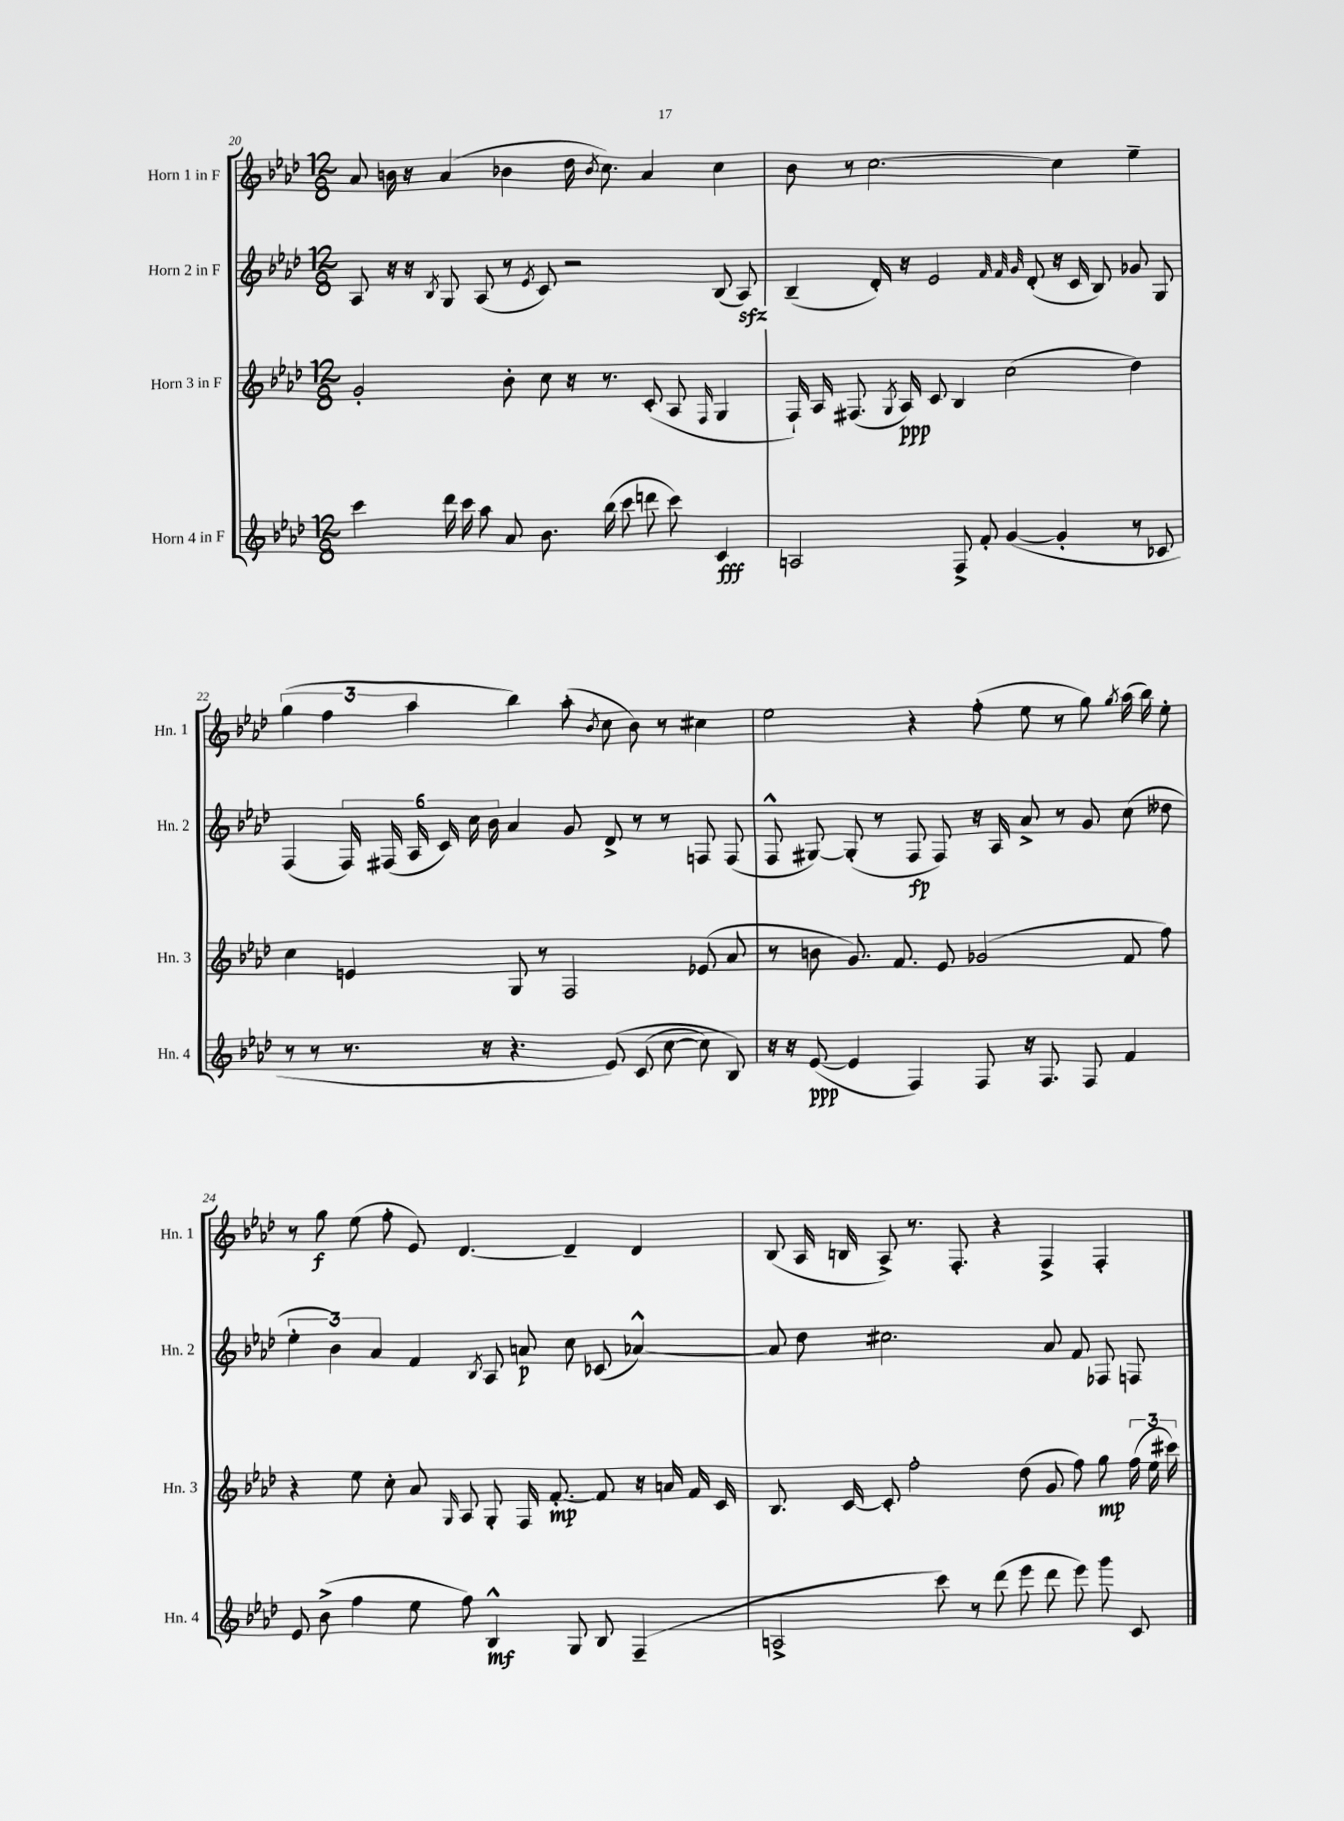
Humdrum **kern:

**kern	**dynam	**kern	**dynam	**kern	**dynam	**kern	**dynam
*part4	*part4	*part3	*part3	*part2	*part2	*part1	*part1
*staff4	*staff4	*staff3	*staff3	*staff2	*staff2	*staff1	*staff1
*I"Horn 4 in F	*	*I"Horn 3 in F	*	*I"Horn 2 in F	*	*I"Horn 1 in F	*
*I'Hn. 4	*	*I'Hn. 3	*	*I'Hn. 2	*	*I'Hn. 1	*
*clefG2	*	*clefG2	*	*clefG2	*	*clefG2	*
*k[b-e-a-d-]	*	*k[b-e-a-d-]	*	*k[b-e-a-d-]	*	*k[b-e-a-d-]	*
*M12/8	*	*M12/8	*	*M12/8	*	*M12/8	*
=20	=20	=20	=20	=20	=20	=20	=20
4ccc\	.	2g'/	.	8A-/	.	8a-/	.
.	.	.	.	16r	.	16bn\	.
.	.	.	.	16r	.	16r	.
.	.	.	.	8qB-/	.	.	.
16ddd-\	.	.	.	8G/	.	(4a-/	.
16ccc\	.	.	.	.	.	.	.
8aa-\	.	.	.	(8A-/	.	.	.
8a-/	.	8b-'\	.	8r	.	4b-X\	.
.	.	.	.	8qe-/	.	.	.
8.b-\	.	8cc\	.	8c/)	.	.	.
.	.	16r	.	2r	.	16dd-\	.
.	.	.	.	.	.	8qb-/	.
(16bb-\	.	8.r	.	.	.	8.cc\)	.
8ccc\	.	.	.	.	.	.	.
8dddn\	.	(8c'/	.	.	.	4a-/	.
8ccc\)	.	8A-/	.	.	.	.	.
.	.	16qqF/	.	.	.	.	.
4c/	fff	4G/	.	(8B-/	.	4cc\	.
.	.	.	.	8A-zz/)	.	.	.
=21	=21	=21	=21	=21	=21	=21	=21
2An/	.	16F`/)	.	(4B-~/	.	8b-\	.
.	.	16A-/	.	.	.	.	.
.	.	(8.F#X/	.	.	.	8r	.
.	.	.	.	16d-'/)	.	[2.cc\	.
.	.	8qG/	.	.	.	.	.
.	.	16A-/)	ppp	16r	.	.	.
.	.	8c/	.	2e-/	.	.	.
8F^/	.	4B-/	.	.	.	.	.
8f'/	.	.	.	.	.	.	.
([4g/	.	(2cc\	.	.	.	.	.
.	.	.	.	32qqf/	.	.	.
.	.	.	.	32qqf/	.	.	.
.	.	.	.	32qqg/	.	.	.
.	.	.	.	(8d-'/	.	.	.
4g'/]	.	.	.	16r	.	4cc\]	.
.	.	.	.	16c/	.	.	.
.	.	.	.	8B-/)	.	.	.
8r	.	4dd-\)	.	8g-X/	.	4ee-~\	.
8c-X/	.	.	.	8G/	.	.	.
!!LO:LB:g=z
=22	=22	=22	=22	=22	=22	=22	=22
8r	.	4cc\	.	(4F/	.	(6gg\	.
8r	.	.	.	.	.	.	.
.	.	.	.	.	.	6ff\	.
8.r	.	4en/	.	24F/)	.	.	.
.	.	.	.	(24F#X/	.	.	.
.	.	.	.	24A-/	.	6aa-\	.
.	.	.	.	24c/)	.	.	.
.	.	.	.	24cc\	.	.	.
16r	.	.	.	.	.	.	.
.	.	.	.	24b-\	.	.	.
4.r	.	8G/	.	4a-/	.	4bb-\)	.
.	.	8r	.	.	.	.	.
.	.	2F/	.	8g/	.	(8aa-'\	.
.	.	.	.	.	.	8qb-/	.
(8e-/)	.	.	.	8d-^/	.	8cc\	.
(8c/	.	.	.	8r	.	8b-\)	.
[8cc\	.	.	.	8r	.	8r	.
8cc\])	.	(8e-X/	.	8Fn/	.	4cc#X\	.
8B-/)	.	8a-/	.	(8F/	.	.	.
=23	=23	=23	=23	=23	=23	=23	=23
16r	.	8r	.	8F^^/	.	2ee-\	.
16r	.	.	.	.	.	.	.
([8e-/	ppp	8bn\	.	[8G#X/)	.	.	.
4e-/]	.	8.g/)	.	(8G#'/]	.	.	.
.	.	.	.	8r	.	.	.
.	.	8.f/	.	.	.	.	.
4F/)	.	.	.	8F/	fp	4r	.
.	.	8e-/	.	8F/)	.	.	.
8F/	.	(2g-X/	.	16r	.	(8ff'\	.
.	.	.	.	16A-/	.	.	.
16r	.	.	.	8a-^/	.	8ee-\	.
8.F/	.	.	.	.	.	.	.
.	.	.	.	8r	.	8r	.
8F/	.	.	.	8g/	.	8gg\)	.
.	.	.	.	.	.	8qgg/	.
4f/	.	8f/	.	(8cc\	.	(16aa-\	.
.	.	.	.	.	.	16bb-\)	.
.	.	8ff\)	.	8dd--X\	.	8ee-'\	.
!!LO:LB:g=z
=24	=24	=24	=24	=24	=24	=24	=24
8e-/	.	4r	.	6ee-'\	.	8r	.
(8b-^\	.	.	.	.	.	8gg\	f
.	.	.	.	6b-\)	.	.	.
4ff\	.	8ee-\	.	.	.	(8ee-\	.
.	.	.	.	6a-/	.	.	.
.	.	8cc'\	.	.	.	8ff'\	.
8ee-\	.	8a-/	.	4f/	.	8e-/)	.
.	.	16qqG/	.	.	.	.	.
8ff\)	.	8A-/	.	.	.	[4.d-/	.
.	.	.	.	8qB-/	.	.	.
4B-^^/	mf	8G'/	.	8A-/	.	.	.
.	.	16F/	.	8an/	p	.	.
.	.	[8.f'/	mp	.	.	.	.
8G/	.	.	.	8cc\	.	4d-~/]	.
8B-/	.	8f/]	.	(8c-X/	.	.	.
(4F~/	.	16r	.	[4a-X^^/)	.	4d-/	.
.	.	16an/	.	.	.	.	.
.	.	16f/	.	.	.	.	.
.	.	16c/	.	.	.	.	.
=25	=25	=25	=25	=25	=25	=25	=25
2An^/	.	8.B-/	.	8a-/]	.	(8B-/	.
.	.	.	.	8dd-\	.	16A-/	.
.	.	[16c/	.	.	.	16Bn/	.
.	.	8c'/]	.	2.cc#X\	.	8A-^/)	.
.	.	2ff'\	.	.	.	8.r	.
8ccc\)	.	.	.	.	.	.	.
.	.	.	.	.	.	8.F'/	.
8r	.	.	.	.	.	.	.
(8ddd-\	.	.	.	.	.	4r	.
8eee-\	.	(8dd-\	.	.	.	.	.
8ddd-\	.	8g/	.	8a-/	.	4F^/	.
8eee-\)	.	8ff\)	.	8f/	.	.	.
8ggg\	.	8gg\	mp	8F-X/	.	4F'/	.
8c/	.	(24ff\	.	8Fn/	.	.	.
.	.	24ee-\	.	.	.	.	.
.	.	24ccc#X\)	.	.	.	.	.
==	==	==	==	==	==	==	==
*-	*-	*-	*-	*-	*-	*-	*-
